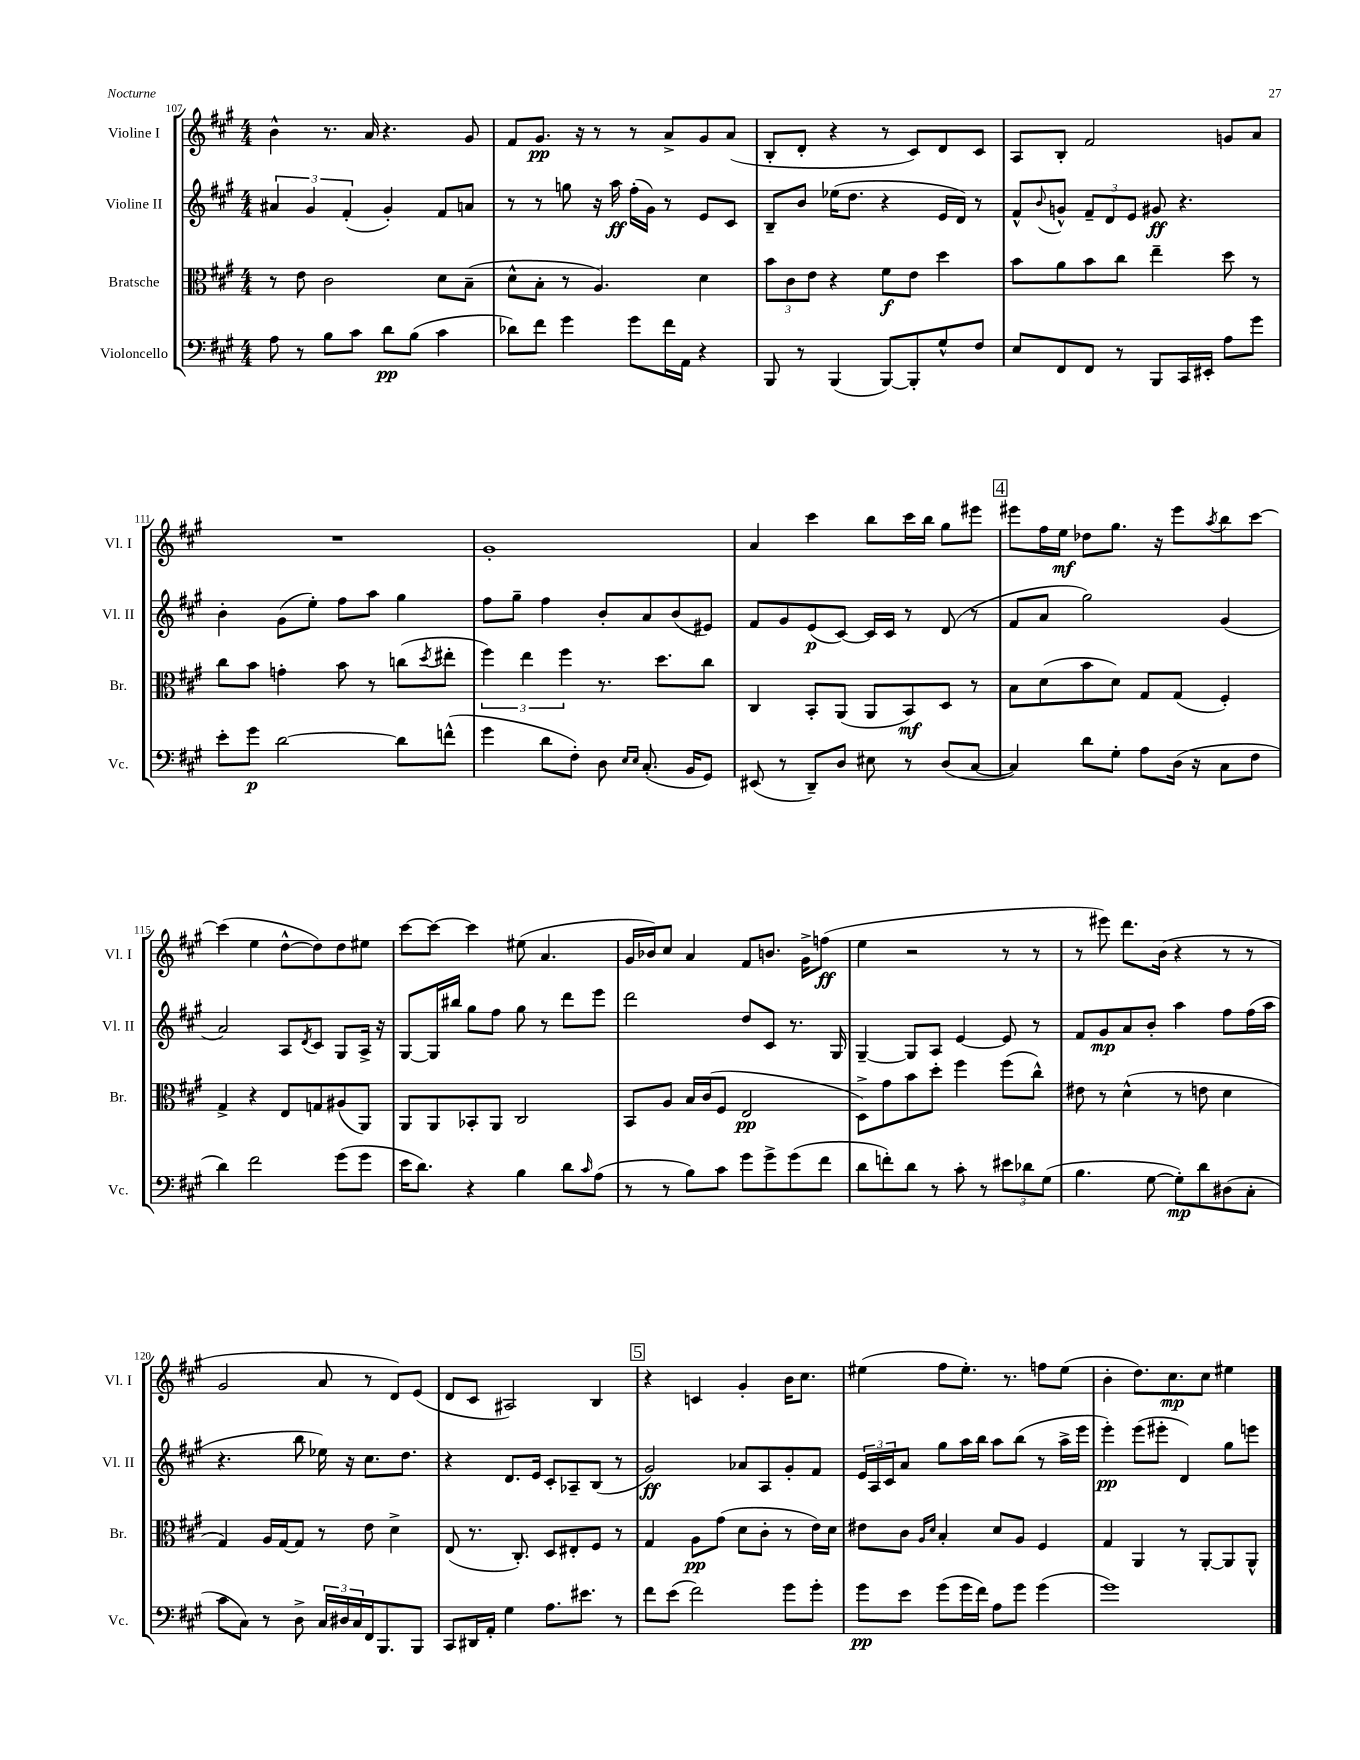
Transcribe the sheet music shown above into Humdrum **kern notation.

**kern	**dynam	**kern	**dynam	**kern	**dynam	**kern	**dynam
*part4	*part4	*part3	*part3	*part2	*part2	*part1	*part1
*staff4	*staff4	*staff3	*staff3	*staff2	*staff2	*staff1	*staff1
*I"Violoncello	*	*I"Bratsche	*	*I"Violine II	*	*I"Violine I	*
*I'Vc.	*	*I'Br.	*	*I'Vl. II	*	*I'Vl. I	*
*clefF4	*	*clefC3	*	*clefG2	*	*clefG2	*
*k[f#c#g#]	*	*k[f#c#g#]	*	*k[f#c#g#]	*	*k[f#c#g#]	*
*M4/4	*	*M4/4	*	*M4/4	*	*M4/4	*
=107	=107	=107	=107	=107	=107	=107	=107
8A\	.	8r	.	6a#X/	.	4b^^\	.
8r	.	8e\	.	.	.	.	.
.	.	.	.	6g#/	.	.	.
8B\L	.	2c#\	.	.	.	8.r	.
.	.	.	.	(6f#'/	.	.	.
8c#\J	.	.	.	.	.	.	.
.	.	.	.	.	.	16a/	.
8d\L	pp	.	.	4g#'/)	.	4.r	.
(8B\J	.	.	.	.	.	.	.
4c#\	.	8d\L	.	8f#/L	.	.	.
.	.	(8B~\J	.	8an/J	.	8g#/	.
=108	=108	=108	=108	=108	=108	=108	=108
8d-X\L)	.	8d^^\L	.	8r	.	8f#/L	.
8f#\J	.	8B'\J	.	8r	.	8.g#/J	pp
4g#\	.	8r	.	8ggn\	.	.	.
.	.	.	.	.	.	16r	.
.	.	4.A/)	.	16r	.	8r	.
.	.	.	.	16aa\	ff	.	.
8g#\L	.	.	.	(16ff#'\LL	.	8r	.
.	.	.	.	16g#\JJ)	.	.	.
16f#\L	.	.	.	8r	.	8a^/L	.
16AA\JJ	.	.	.	.	.	.	.
4r	.	4d\	.	8e/L	.	8g#/	.
.	.	.	.	8c#/J	.	(8a/J	.
=109	=109	=109	=109	=109	=109	=109	=109
8BBB/	.	12b\L	.	8B~/L	.	8B'/L	.
.	.	12c#\	.	.	.	.	.
8r	.	.	.	8b/J	.	8d'/J	.
.	.	12e\J	.	.	.	.	.
(4BBB/	.	4r	.	(16ee-X\KL	.	4r	.
.	.	.	.	8.dd\J	.	.	.
[8BBB/L)	.	8f#\L	f	4r	.	8r	.
8BBB'/]	.	8e\J	.	.	.	8c#/L)	.
8G#^^/	.	4dd\	.	16e/LL	.	8d/	.
.	.	.	.	16d/JJ)	.	.	.
8F#/J	.	.	.	8r	.	8c#/J	.
=110	=110	=110	=110	=110	=110	=110	=110
8E/L	.	8b\L	.	8f#^^/L	.	8A/L	.
.	.	.	.	8qqb/	.	.	.
8FF#/	.	8a\	.	8gn^^/J	.	8B'/J	.
8FF#/J	.	8b\	.	12f#~/L	.	2f#/	.
.	.	.	.	12d/	.	.	.
8r	.	8cc#\J	.	.	.	.	.
.	.	.	.	12e/J	.	.	.
8BBB/L	.	4ee~\	.	8g#X/	ff	.	.
16CC#/L	.	.	.	4.r	.	.	.
16EE#X'/JJ	.	.	.	.	.	.	.
8A\L	.	8dd\	.	.	.	8gn/L	.
8g#\J	.	8r	.	.	.	8a/J	.
!!LO:LB:g=z
=111	=111	=111	=111	=111	=111	=111	=111
8e'\L	.	8cc#\L	.	4b'\	.	1r	.
8g#\J	p	8b\J	.	.	.	.	.
[2d\	.	4gn'\	.	(8g#\L	.	.	.
.	.	.	.	8ee'\J)	.	.	.
.	.	8b\	.	8ff#\L	.	.	.
.	.	8r	.	8aa\J	.	.	.
8d\L]	.	(8ccn\L	.	4gg#\	.	.	.
.	.	8qdd/	.	.	.	.	.
(8fn^^\J	.	8ee#X'\J	.	.	.	.	.
=112	=112	=112	=112	=112	=112	=112	=112
4g#\	.	6ff#\)	.	8ff#\L	.	1g#'	.
.	.	.	.	8gg#~\J	.	.	.
.	.	6ee\	.	.	.	.	.
8d\L	.	.	.	4ff#\	.	.	.
.	.	6ff#\	.	.	.	.	.
8F#'\J)	.	.	.	.	.	.	.
8D\	.	8.r	.	8b'/L	.	.	.
16qqE/LL	.	.	.	.	.	.	.
16qqE/JJ	.	.	.	.	.	.	.
(8.C#'/	.	.	.	8a/	.	.	.
.	.	8.dd\L	.	.	.	.	.
.	.	.	.	(8b/	.	.	.
16BB/KL	.	.	.	.	.	.	.
8GG#/J)	.	8cc#\J	.	8e#X/J)	.	.	.
=113	=113	=113	=113	=113	=113	=113	=113
(8EE#X/	.	4C#/	.	8f#/L	.	4a/	.
8r	.	.	.	8g#/	.	.	.
8DD~/L)	.	8BB'/L	.	(8e/	p	4ccc#\	.
8D/J	.	(8AA/J	.	[8c#/J)	.	.	.
8E#X\	.	8AA/L	.	16c#/LL]	.	8bb\L	.
.	.	.	.	16c#/JJ	.	.	.
8r	.	8BB/)	mf	8r	.	16ccc#\L	.
.	.	.	.	.	.	16bb\JJ	.
(8D/L	.	8D/J	.	(8d/	.	8gg#\L	.
[8C#/J	.	8r	.	8r	.	8eee#X\J	.
!!LO:REH:place=s1:t=4
=114	=114	=114	=114	=114	=114	=114	=114
4C#/])	.	8B\L	.	8f#/L	.	8eee#X\L	.
.	.	(8d\	.	8a/J	.	16ff#\L	.
.	.	.	.	.	.	16ee\JJ	mf
8d\L	.	8b\	.	2gg#\)	.	8dd-X\L	.
8G#'\J	.	8d\J)	.	.	.	8.gg#\J	.
8A\L	.	8G#/L	.	.	.	.	.
.	.	.	.	.	.	16r	.
(16D\Jk	.	(8G#/J	.	.	.	8eee#\L	.
16r	.	.	.	.	.	.	.
.	.	.	.	.	.	8qaa/	.
8C#\L	.	4F#'/)	.	(4g#/	.	8bb\	.
8F#\J	.	.	.	.	.	[8ccc#\J	.
!!LO:LB:g=z
=115	=115	=115	=115	=115	=115	=115	=115
4d\)	.	4G#^/	.	2a/)	.	(4ccc#\]	.
2f#\	.	4r	.	.	.	4ee\	.
.	.	8E/L	.	8A/L	.	[8dd^^\L	.
.	.	.	.	8qd/	.	.	.
.	.	8Gn/	.	8c#/J	.	8dd\])	.
(8g#\L	.	(8A#X/	.	8G#/L	.	8dd\	.
8g#\J	.	8AA/J)	.	16A^/Jk	.	8ee#X\J	.
.	.	.	.	16r	.	.	.
=116	=116	=116	=116	=116	=116	=116	=116
16e\KL	.	8AA/L	.	[8G#/L	.	[8ccc#\L	.
8.d\J)	.	.	.	.	.	.	.
.	.	8AA/	.	16G#/L]	.	8ccc#\J_	.
.	.	.	.	16bb#X/JJ	.	.	.
4r	.	8BB-X'/	.	8gg#\L	.	4ccc#\]	.
.	.	8AA/J	.	8ff#\J	.	.	.
4B\	.	2C#/	.	8gg#\	.	(8ee#X\	.
.	.	.	.	8r	.	4.a/	.
8d\L	.	.	.	8ddd\L	.	.	.
16qqc#/	.	.	.	.	.	.	.
(8A\J	.	.	.	8eee\J	.	.	.
=117	=117	=117	=117	=117	=117	=117	=117
8r	.	8BB/L	.	2ddd\	.	16g#/LL	.
.	.	.	.	.	.	16b-X/J)	.
8r	.	8A/J	.	.	.	8cc#/J	.
8B\L)	.	16B/LL	.	.	.	4a/	.
.	.	(16c#/J	.	.	.	.	.
8c#\J	.	8F#/J	.	.	.	.	.
8g#\L	.	2E/	pp	8dd/L	.	8f#/L	.
8g#^\	.	.	.	8c#/J	.	8.bn/J	.
(8g#\	.	.	.	8.r	.	.	.
.	.	.	.	.	.	16g#^\KL	.
8f#\J	.	.	.	.	.	(8ffn\J	ff
.	.	.	.	16G#/	.	.	.
=118	=118	=118	=118	=118	=118	=118	=118
8d\L	.	8D^\L)	.	[4G#~/	.	4ee\	.
8fn'\)	.	8g#\	.	.	.	.	.
8d\J	.	8b\	.	8G#/L]	.	2r	.
8r	.	8dd'\J	.	8A/J	.	.	.
8c#'\	.	4ff#\	.	[4e/	.	.	.
8r	.	.	.	.	.	.	.
12e#X\L	.	(8ff#\L	.	8e/]	.	8r	.
12d-X\	.	.	.	.	.	.	.
.	.	8cc#^^\J)	.	8r	.	8r	.
(12G#\J	.	.	.	.	.	.	.
=119	=119	=119	=119	=119	=119	=119	=119
4.B\	.	8e#X\	.	8f#/L	.	8r	.
.	.	8r	.	8g#/	mp	8eee#X\)	.
.	.	(4d^^\	.	8a/	.	8.ddd\L	.
[8G#\	.	.	.	8b'/J	.	.	.
.	.	.	.	.	.	(16b\Jk	.
8G#'\L])	mp	8r	.	4aa\	.	4r	.
8d\	.	8en\	.	.	.	.	.
(8D#X\	.	4d\	.	8ff#\L	.	8r	.
8C#'\J	.	.	.	(16ff#\L	.	8r	.
.	.	.	.	16aa\JJ	.	.	.
!!LO:LB:g=z
=120	=120	=120	=120	=120	=120	=120	=120
8c#\L	.	4G#/)	.	4.r	.	2g#/	.
8C#\J)	.	.	.	.	.	.	.
8r	.	16A/LL	.	.	.	.	.
.	.	[16G#/J	.	.	.	.	.
8D^\	.	8G#/J]	.	8bb\	.	.	.
24C#/LL	.	8r	.	16ee-X\)	.	8a/	.
24D#X/	.	.	.	.	.	.	.
.	.	.	.	16r	.	.	.
24C#/	.	.	.	.	.	.	.
16FF#/J	.	8e\	.	8.cc#\L	.	8r	.
8.BBB/	.	.	.	.	.	.	.
.	.	4d^\	.	.	.	8d/L)	.
.	.	.	.	8.dd\J	.	.	.
8BBB/J	.	.	.	.	.	(8e/J	.
=121	=121	=121	=121	=121	=121	=121	=121
8CC#/L	.	(8E/	.	4r	.	8d/L	.
16DD#X/L	.	8.r	.	.	.	8c#/J	.
16AA'/JJ	.	.	.	.	.	.	.
4G#\	.	.	.	8.d/L	.	2A#X/)	.
.	.	8.C#'/)	.	.	.	.	.
.	.	.	.	16e/Jk	.	.	.
8.A\L	.	8D/L	.	8c#'/L	.	.	.
.	.	8E#X'/	.	8A-X~/	.	.	.
8.e#X\J	.	.	.	.	.	.	.
.	.	8F#/J	.	(8B/J	.	4B/	.
8r	.	8r	.	8r	.	.	.
!!LO:REH:place=s1:t=5
=122	=122	=122	=122	=122	=122	=122	=122
8f#\L	.	4G#/	.	2g#/)	ff	4r	.
(8e\J	.	.	.	.	.	.	.
2f#\)	.	8A\L	pp	.	.	4cn/	.
.	.	(8g#\J	.	.	.	.	.
.	.	8d\L	.	8a-X/L	.	4g#'/	.
.	.	8c#'\J	.	8A/	.	.	.
8g#\L	.	8r	.	8g#'/	.	16b\KL	.
.	.	.	.	.	.	8.cc#\J	.
8g#'\J	.	16e\LL)	.	8f#/J	.	.	.
.	.	16d\JJ	.	.	.	.	.
=123	=123	=123	=123	=123	=123	=123	=123
8g#\L	pp	8e#X\L	.	24e/LL	.	(4ee#X\	.
.	.	.	.	24A/	.	.	.
.	.	.	.	24c#/J	.	.	.
8e\J	.	8c#\J	.	8a/J	.	.	.
.	.	16qqA/LL	.	.	.	.	.
.	.	16qqd/JJ	.	.	.	.	.
(8g#\L	.	4B'/	.	8gg#\L	.	8ff#\L	.
16g#\L	.	.	.	16aa\L	.	8.ee#'\J)	.
16f#\JJ)	.	.	.	16bb\JJ	.	.	.
8A\L	.	8d/L	.	8aa\L	.	.	.
.	.	.	.	.	.	8.r	.
8g#\J	.	8A/J	.	(8bb\J	.	.	.
(4g#\	.	4F#/	.	8r	.	8ffn\L	.
.	.	.	.	16aa^\LL	.	(8ee#\J	.
.	.	.	.	16eee\JJ	.	.	.
=124	=124	=124	=124	=124	=124	=124	=124
1g#)	.	4G#/	.	4eee'\)	pp	4b'\	.
.	.	4AA/	.	(8eee\L	.	8.dd\L)	.
.	.	.	.	8eee#X'\J	.	.	.
.	.	.	.	.	.	8.cc#\	mp
.	.	8r	.	4d/)	.	.	.
.	.	[8AA'/L	.	.	.	8cc#\J	.
.	.	8AA/]	.	8gg#\L	.	4ee#X\	.
.	.	8AA^^/J	.	8eeen\J	.	.	.
==	==	==	==	==	==	==	==
*-	*-	*-	*-	*-	*-	*-	*-
